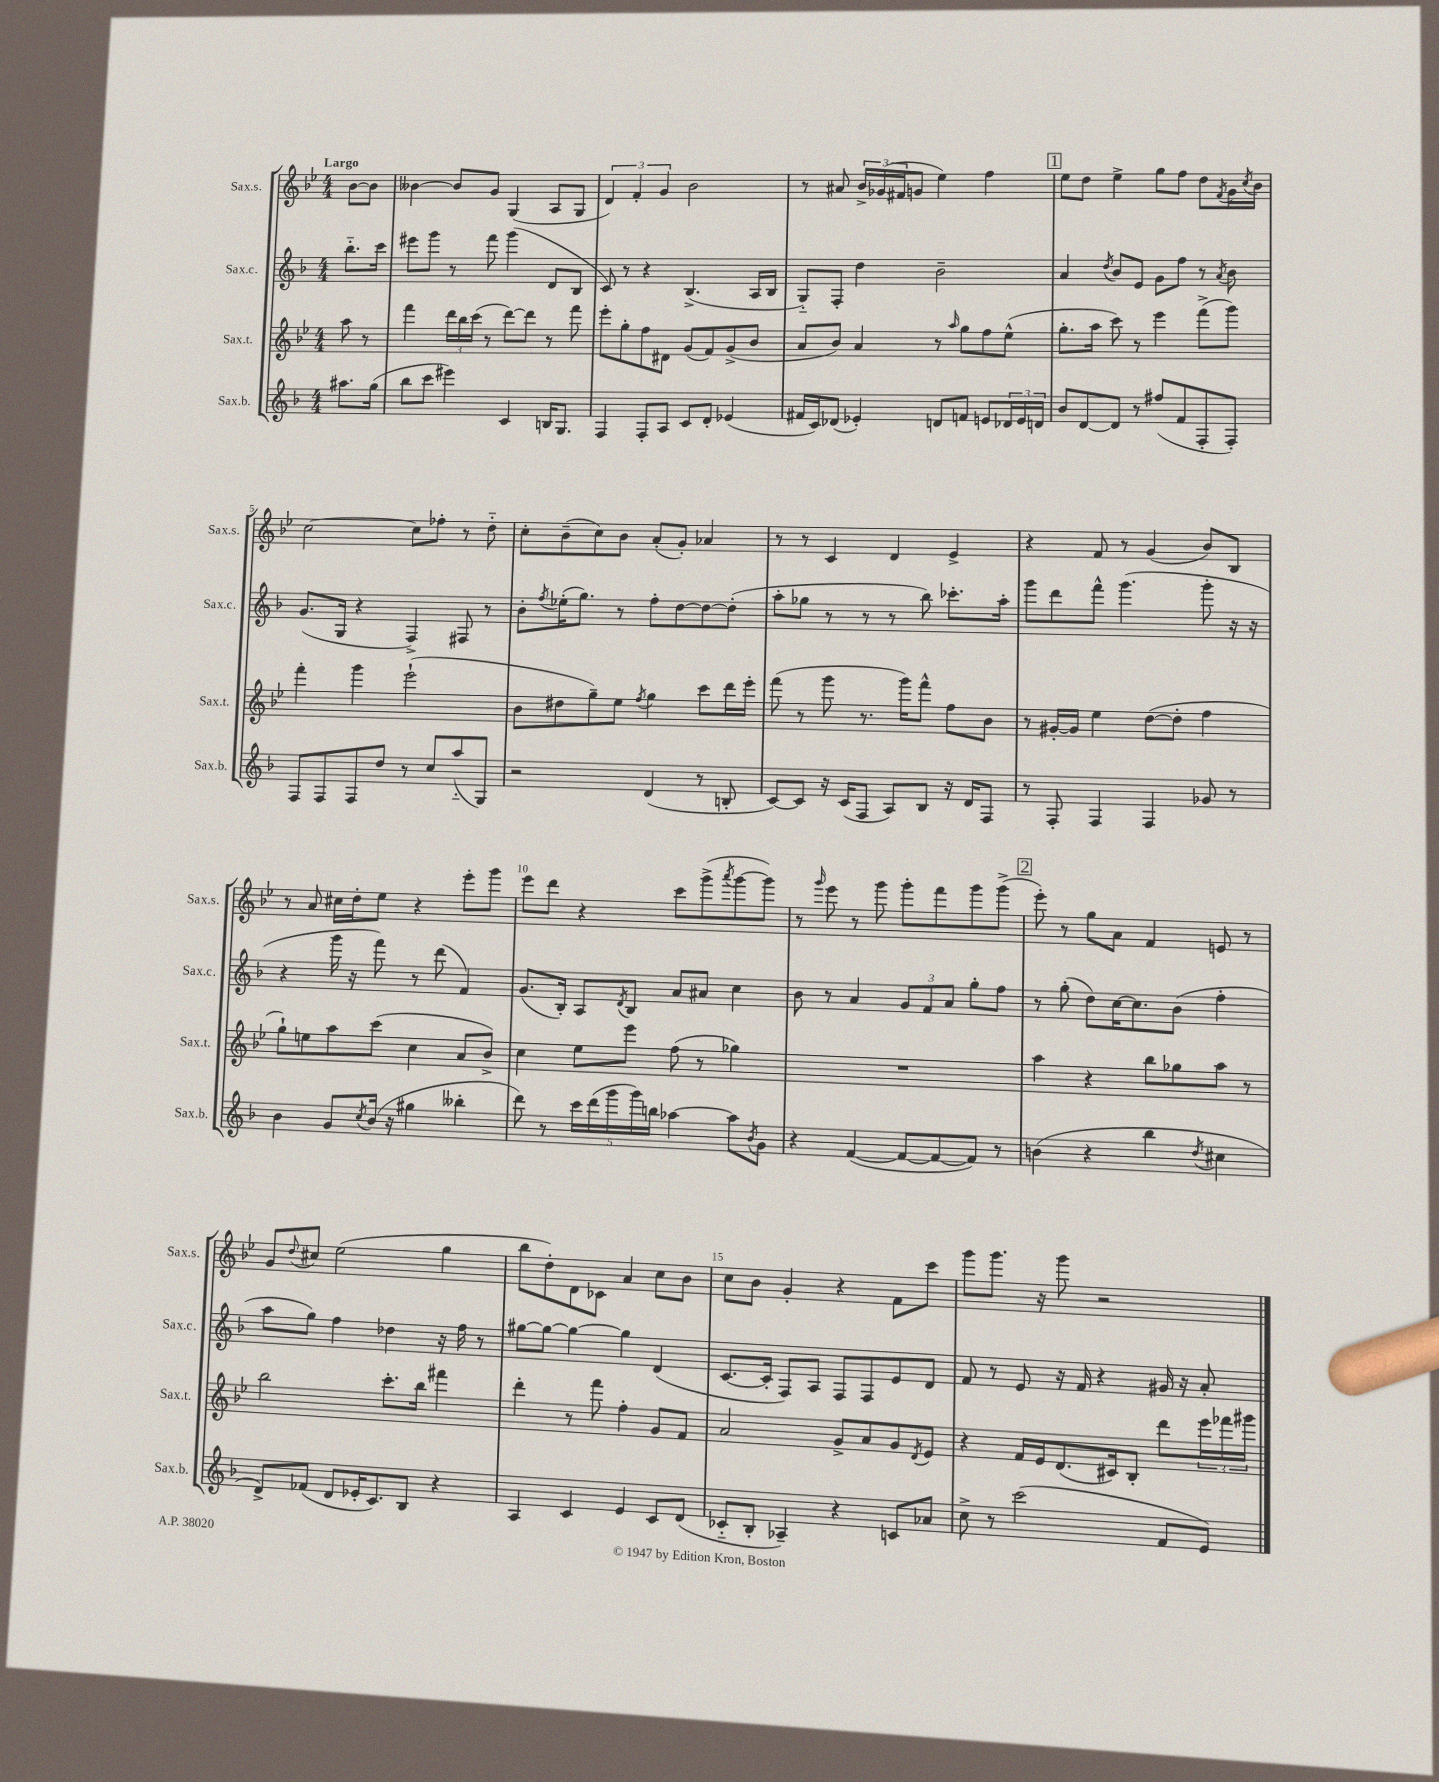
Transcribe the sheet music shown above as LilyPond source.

<<
\new StaffGroup <<
\new Staff = "s0" \with { instrumentName = "Sax.s." shortInstrumentName = "Sax.s." } {
    \clef treble \key bes \major \numericTimeSignature \time 4/4 \partial 4 \tempo "Largo"
    bes'8~ bes'8 |
    beses'4~ beses'8 g'8 g4( a8 g8 |
    \tuplet 3/2 { d'4) f'4-. g'4 } bes'2 |
    r8 ais'8 \tuplet 3/2 { bes'16-> ges'16( fis'16 } g'8 ees''4) f''4 |
    \mark \markup { \box "1" } ees''8 d''8 ees''4-> g''8 f''8 d''8 \acciaccatura { f'8 } g'16 \acciaccatura { c''8 } bes'16 |
    c''2~ c''8 fes''8-. r8 d''8-_ |
    c''8-. bes'8--( c''8) bes'8 a'8-.( g'8-.) aes'4 |
    r8 r8 c'4 d'4 ees'4-> |
    r4 f'8 r8 g'4( bes'8) bes8 |
    r8 a'8 cis''16 d''16-. ees''8 r4 ees'''8-. g'''8 |
    ees'''8 d'''8 r4 c'''8 g'''8->( \acciaccatura { a'''8 } g'''8~ g'''8) |
    r8 \grace { g'''16 } ees'''8 r8 g'''8 g'''8-. f'''8 g'''8 g'''8->( |
    \mark \markup { \box "2" } ees'''8-.) r8 g''8 a'8 f'4 e'8 r8 |
    g'8 \appoggiatura { d''8 } cis''8 ees''2( g''4 |
    bes''8 d''8-.) d'8 ces'8 a'4 c''8 bes'8 |
    c''8 bes'8 g'4-. r4 f'8 c'''8 |
    g'''8 g'''8. r16 g'''8 r2 \bar "|." |
}
\new Staff = "s1" \with { instrumentName = "Sax.c." shortInstrumentName = "Sax.c." } {
    \clef treble \key f \major \numericTimeSignature \time 4/4 \partial 4
    bes''8.-_ c'''16 |
    eis'''8 g'''8 r8 f'''8 g'''4( d'8 bes8 |
    c'8) r8 r4 bes4.->( a16 bes16 |
    g8-_) f8-. d''4 bes'2-- |
    \mark \markup { \box "1" } a'4 \acciaccatura { d''8 } bes'8 e'8 g'8 f''8 r8 \acciaccatura { a'8 } bes'8 |
    g'8.( g16 r4 f4->) fis8 r8 |
    bes'8-. \acciaccatura { f''8 } ees''16-.( g''8.) r8 f''8-. d''8~ d''8~ d''8-.( |
    a''8-. ges''8 r8 r8 r8 bes''8) ces'''8.-. a''16-. |
    g'''8 d'''8 f'''8-^ g'''4.( g'''8-. r16 r16 |
    r4 g'''16 r16 f'''8) r8 d'''8( f'4) |
    g'8.( bes16-.) a8 \acciaccatura { d'8 } bes8 a'8 ais'8 c''4 |
    bes'8 r8 a'4 \tuplet 3/2 { g'8 f'8 a'8 } g''8-. f''8 |
    \mark \markup { \box "2" } r8 g''8-.( d''8) c''16~ c''8. bes'8( f''4-. |
    a''8 g''8) f''4 des''4 r16 f''16 r8 |
    gis''8~ gis''8~ gis''4~ gis''4 d'4( |
    c'8.~ c'16-. f8) a8 f8 f8 e'8 d'8 |
    f'8 r8 e'8 r16 f'16 r4 gis'16 r16 a'8-. \bar "|." |
}
\new Staff = "s2" \with { instrumentName = "Sax.t." shortInstrumentName = "Sax.t." } {
    \clef treble \key bes \major \numericTimeSignature \time 4/4 \partial 4
    a''8 r8 |
    f'''4 \tuplet 3/2 { d'''16 bes''16 c'''16( } r8 d'''8~) d'''8 r8 f'''8 |
    ees'''8-. g''8-. f''8 dis'8 g'8( f'8) g'8->( bes'8 |
    a'8 bes'8) a'4 r8 \grace { a''16 } g''8 f''8 ees''8-^( |
    \mark \markup { \box "1" } g''8.-. a''16 c'''8) r8 ees'''4 f'''8->( g'''8) |
    f'''4-. g'''4 ees'''2-!( |
    bes'8 dis''8 g''8--) ees''8 \acciaccatura { f''8 } g''4 c'''8 d'''16 ees'''16-. |
    f'''8( r8 g'''8 r8. g'''16) f'''8-^ f''8 bes'8 |
    r8 gis'16~-. gis'16 ees''4 d''8~( d''8-. f''4 |
    g''8-!) e''8 a''8 c'''8( c''4 a'8 bes'8->) |
    c''4 ees''8 ees'''8 f''8( r8 ges''4) |
    R1 |
    \mark \markup { \box "2" } a''4 r4 bes''8 ges''8 a''8 r8 |
    bes''2 c'''8.-. bes''16 fis'''4 |
    d'''4-. r8 f'''8 f''4-. g'8 f'8 |
    a'2 g'8-> a'8 g'8 \acciaccatura { d'8 } ees'8 |
    r4 f'16 ees'16 d'8.( cis'16) bes8-. d'''8 \tuplet 3/2 { ees'''16 fes'''16 gis'''16 } \bar "|." |
}
\new Staff = "s3" \with { instrumentName = "Sax.b." shortInstrumentName = "Sax.b." } {
    \clef treble \key f \major \numericTimeSignature \time 4/4 \partial 4
    ais''8. g''16( |
    bes''8 c'''8 eis'''4) c'4 b16 g8. |
    f4 f8-. a8 c'8 d'8-. ees'4( |
    fis'16 c'16) des'8( ees'4-.) d'8 f'8 e'8 \tuplet 3/2 { des'16 e'16 d'16 } |
    \mark \markup { \box "1" } bes'8 d'8~ d'8 r8 fis''8( f'8 f8-. f8-.) |
    f8 f8 f8 d''8 r8 c''8 a''8-_( g8) |
    r2 d'4( r8 b8-. |
    c'8~) c'8 r16 c'16( f8 a8) bes8 r16 d'16 f8 |
    r8 f8-. f4 f4 ges'8 r8 |
    bes'4 g'8 \acciaccatura { c''8 } bes'16( r16 gis''4 beses''4-. |
    d'''8) r8 \tuplet 5/4 { c'''16 d'''16( g'''16 g'''16) b''16 } aes''4~ aes''8 \acciaccatura { bes'8 } g'8 |
    r4 f'4~( f'8~ f'8~ f'8) r8 |
    \mark \markup { \box "2" } b'4( r4 bes''4 \acciaccatura { d''8 } cis''4 |
    d'8->) fes'8( d'8 ees'16-. c'8.) bes8 r4 |
    a4 c'4 e'4 c'8 d'8( |
    ces'8-_ bes8-. aes4--) r4 c'8 aes'8 |
    c''8-> r8 c'''2( f'8 e'8) \bar "|." |
}
>>
>>
\layout { \context { \Score \override BarNumber.break-visibility = ##(#f #t #t) barNumberVisibility = #(every-nth-bar-number-visible 5) } }
